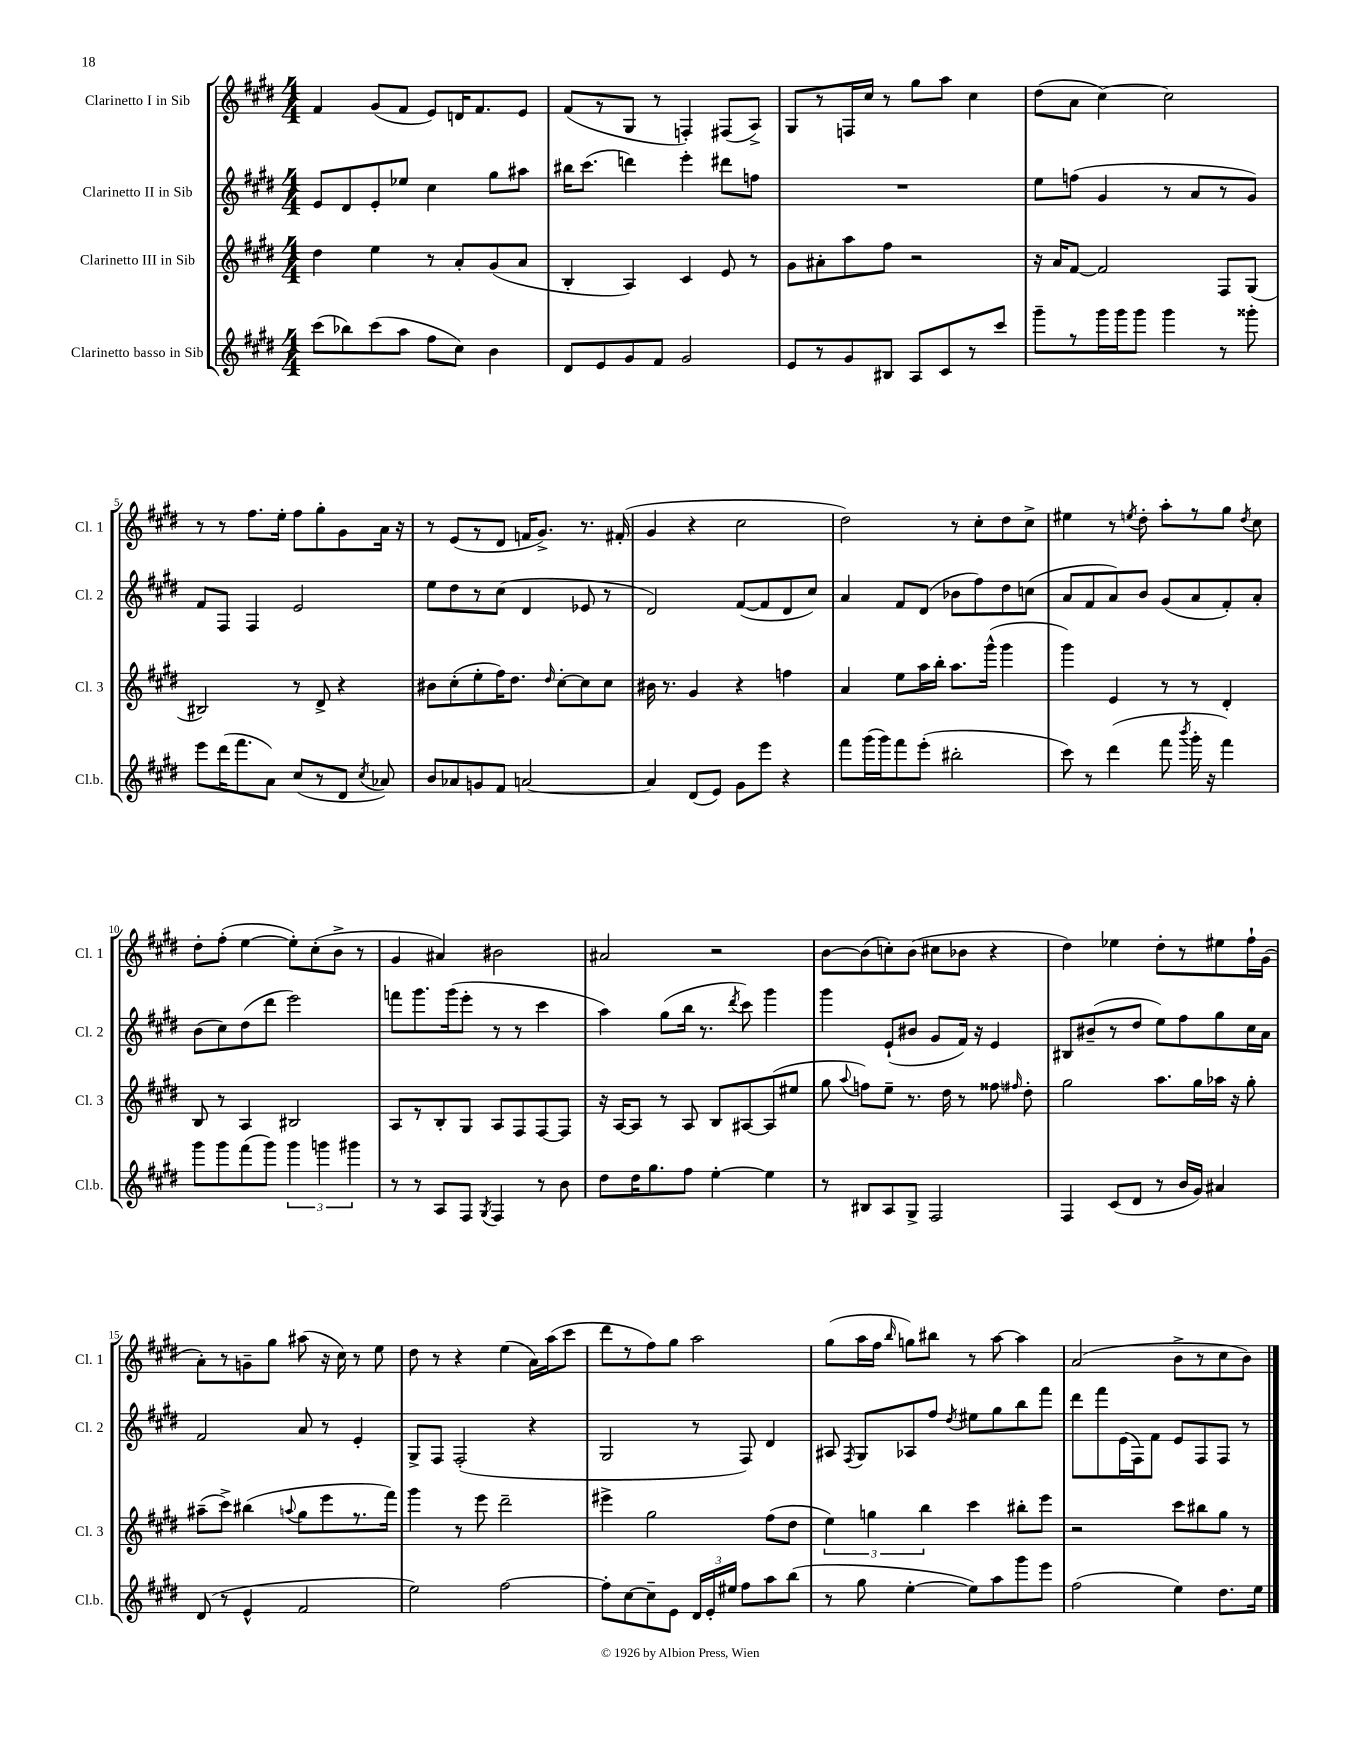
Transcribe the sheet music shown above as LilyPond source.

<<
\new StaffGroup <<
\new Staff = "s0" \with { instrumentName = "Clarinetto I in Sib" shortInstrumentName = "Cl. 1" } {
    \clef treble \key e \major \numericTimeSignature \time 4/4
    \autoBeamOff fis'4 gis'8[( fis'8] e'8[) d'16 fis'8. e'8] |
    fis'8[( r8 gis8] r8 f4-.) fis8[( a8]->) |
    gis8[ r8 f16 cis''16] r8 gis''8[ a''8] cis''4 |
    dis''8[( a'8] cis''4~) cis''2 |
    r8 r8 fis''8.[ e''16]-. fis''8[ gis''8-. gis'8 a'16] r16 |
    r8 e'8[( r8 dis'8] f'16[ gis'8.]->) r8. fis'16-.( |
    gis'4 r4 cis''2 |
    dis''2) r8 cis''8[-. dis''8 cis''8]-> |
    eis''4 r8 \acciaccatura { e''8 } dis''8-. a''8[-. r8 gis''8] \acciaccatura { dis''8 } cis''8 |
    dis''8[-. fis''8]-.( e''4~ e''8[-.) cis''8-.( b'8]-> r8 |
    gis'4 ais'4) bis'2 |
    ais'2 r2 |
    b'8[~ b'8( c''8-.) b'8]( cis''8[ bes'8] r4 |
    dis''4) ees''4 dis''8[-. r8 eis''8 fis''16-! gis'16]( |
    a'8[-.) r8 g'8-- gis''8] ais''8( r16 cis''16) r8 e''8 |
    dis''8 r8 r4 e''4( a'16[) a''16( cis'''8] |
    dis'''8[ r8 fis''8) gis''8] a''2 |
    gis''8[( a''16 fis''16] \grace { b''16 } g''8[) bis''8] r8 a''8~ a''4 |
    a'2( b'8[-> r8 cis''8 b'8]) \bar "|." |
}
\new Staff = "s1" \with { instrumentName = "Clarinetto II in Sib" shortInstrumentName = "Cl. 2" } {
    \clef treble \key e \major \numericTimeSignature \time 4/4
    \autoBeamOff e'8[ dis'8 e'8-. ees''8] cis''4 gis''8[ ais''8] |
    bis''16[ cis'''8.]( d'''4) e'''4-. dis'''8[ f''8] |
    R1 |
    e''8[ f''8]( gis'4 r8 a'8[ r8 gis'8]) |
    fis'8[ fis8] fis4 e'2 |
    e''8[ dis''8 r8 cis''8]( dis'4 ees'8 r8 |
    dis'2) fis'8[~( fis'8 dis'8 cis''8]) |
    a'4 fis'8[ dis'8]( bes'8[ fis''8) dis''8 c''8]( |
    a'8[ fis'8 a'8) b'8] gis'8[( a'8 fis'8-.) a'8]-. |
    b'8[( cis''8) dis''8( dis'''8] e'''2) |
    f'''8[ gis'''8. gis'''16( e'''8]-. r8 r8 cis'''4 |
    a''4) gis''8[( b''16] r8. \acciaccatura { dis'''8 } cis'''8) gis'''4 |
    gis'''4 e'8[-!( bis'8] gis'8[ fis'16]) r16 e'4 |
    bis8[ bis'8--( r8 dis''8] e''8[) fis''8 gis''8 cis''16 a'16] |
    fis'2 a'8 r8 e'4-. |
    gis8[-> fis8] fis2-.( r4 |
    gis2 r8 fis8) dis'4 |
    ais8 \acciaccatura { fis8 } gis8[ aes8 fis''8] \acciaccatura { dis''8 } eis''8[ gis''8 b''8 fis'''8] |
    dis'''8[ fis'''8 e'16( fis16) fis'8] e'8[ fis8 fis8] r8 \bar "|." |
}
\new Staff = "s2" \with { instrumentName = "Clarinetto III in Sib" shortInstrumentName = "Cl. 3" } {
    \clef treble \key e \major \numericTimeSignature \time 4/4
    \autoBeamOff dis''4 e''4 r8 a'8[-. gis'8( a'8] |
    b4-. a4) cis'4 e'8 r8 |
    gis'8[ ais'8-. a''8 fis''8] r2 |
    r16 a'16[ fis'8]~ fis'2 fis8[ gis8]( |
    bis2) r8 dis'8-> r4 |
    bis'8[ cis''8-.( e''8-. fis''16) dis''8.] \grace { dis''16 } cis''8[~-. cis''8 cis''8] |
    bis'16 r8. gis'4 r4 f''4 |
    a'4 e''8[ a''16 b''16]-. a''8.[ gis'''16]-^( gis'''4 |
    gis'''4) e'4 r8 r8 dis'4-. |
    b8 r8 a4 bis2 |
    a8[ r8 b8-. gis8] a8[ fis8 fis8~ fis8] |
    r16 a16[~ a8] r8 a8 b8[ ais8~ ais8( eis''8] |
    gis''8 \appoggiatura { a''8 } f''8[) e''8]-- r8. dis''16 r8 fisis''8 \grace { fis''16 } dis''8-. |
    gis''2 a''8.[ gis''16 aes''16] r16 gis''8-. |
    ais''8[--( cis'''8]->) bis''4( \appoggiatura { a''8 } gis''8[ e'''8 r8. fis'''16]) |
    gis'''4 r8 e'''8 dis'''2-- |
    eis'''4-> gis''2 fis''8[( dis''8] |
    \tuplet 3/2 { e''4) g''4 b''4 } cis'''4 bis''8[-. e'''8] |
    r2 cis'''8[ bis''8 gis''8] r8 \bar "|." |
}
\new Staff = "s3" \with { instrumentName = "Clarinetto basso in Sib" shortInstrumentName = "Cl.b." } {
    \clef treble \key e \major \numericTimeSignature \time 4/4
    \autoBeamOff cis'''8[( bes''8) cis'''8( a''8] fis''8[ cis''8]) b'4 |
    dis'8[ e'8 gis'8 fis'8] gis'2 |
    e'8[ r8 gis'8 bis8] a8[ cis'8 r8 cis'''8] |
    gis'''8[-- r8 gis'''16 gis'''16 gis'''8] gis'''4 r8 gisis'''8-. |
    e'''8[ dis'''16( fis'''8. a'8]) cis''8[( r8 dis'8] \acciaccatura { cis''8 } aes'8) |
    b'8[ aes'8 g'8 fis'8] a'2~ |
    a'4 dis'8[( e'8]) gis'8[ e'''8] r4 |
    fis'''8[ gis'''16( gis'''16) fis'''8 e'''8]-.( bis''2-. |
    cis'''8) r8 dis'''4( fis'''8 \acciaccatura { b'''8 } gis'''16-. r16 fis'''4) |
    gis'''8[ gis'''8 fis'''8( gis'''8]) \tuplet 3/2 { gis'''4 g'''4 gis'''4 } |
    r8 r8 a8[ fis8] \acciaccatura { gis8 } fis4 r8 b'8 |
    dis''8[ dis''16 gis''8. fis''8] e''4~-. e''4 |
    r8 bis8[ a8 gis8]-> fis2 |
    fis4 cis'8[( dis'8] r8 b'16[ gis'16]) ais'4 |
    dis'8( r8 e'4-^ fis'2 |
    e''2) fis''2~ |
    fis''8[-. cis''8~ cis''8-- e'8] \tuplet 3/2 { dis'16[ e'16-. eis''16] } fis''8[ a''8 b''8]( |
    r8 gis''8 e''4~-. e''8[) a''8 gis'''8 e'''8] |
    fis''2( e''4) dis''8.[ e''16] \bar "|." |
}
>>
>>
